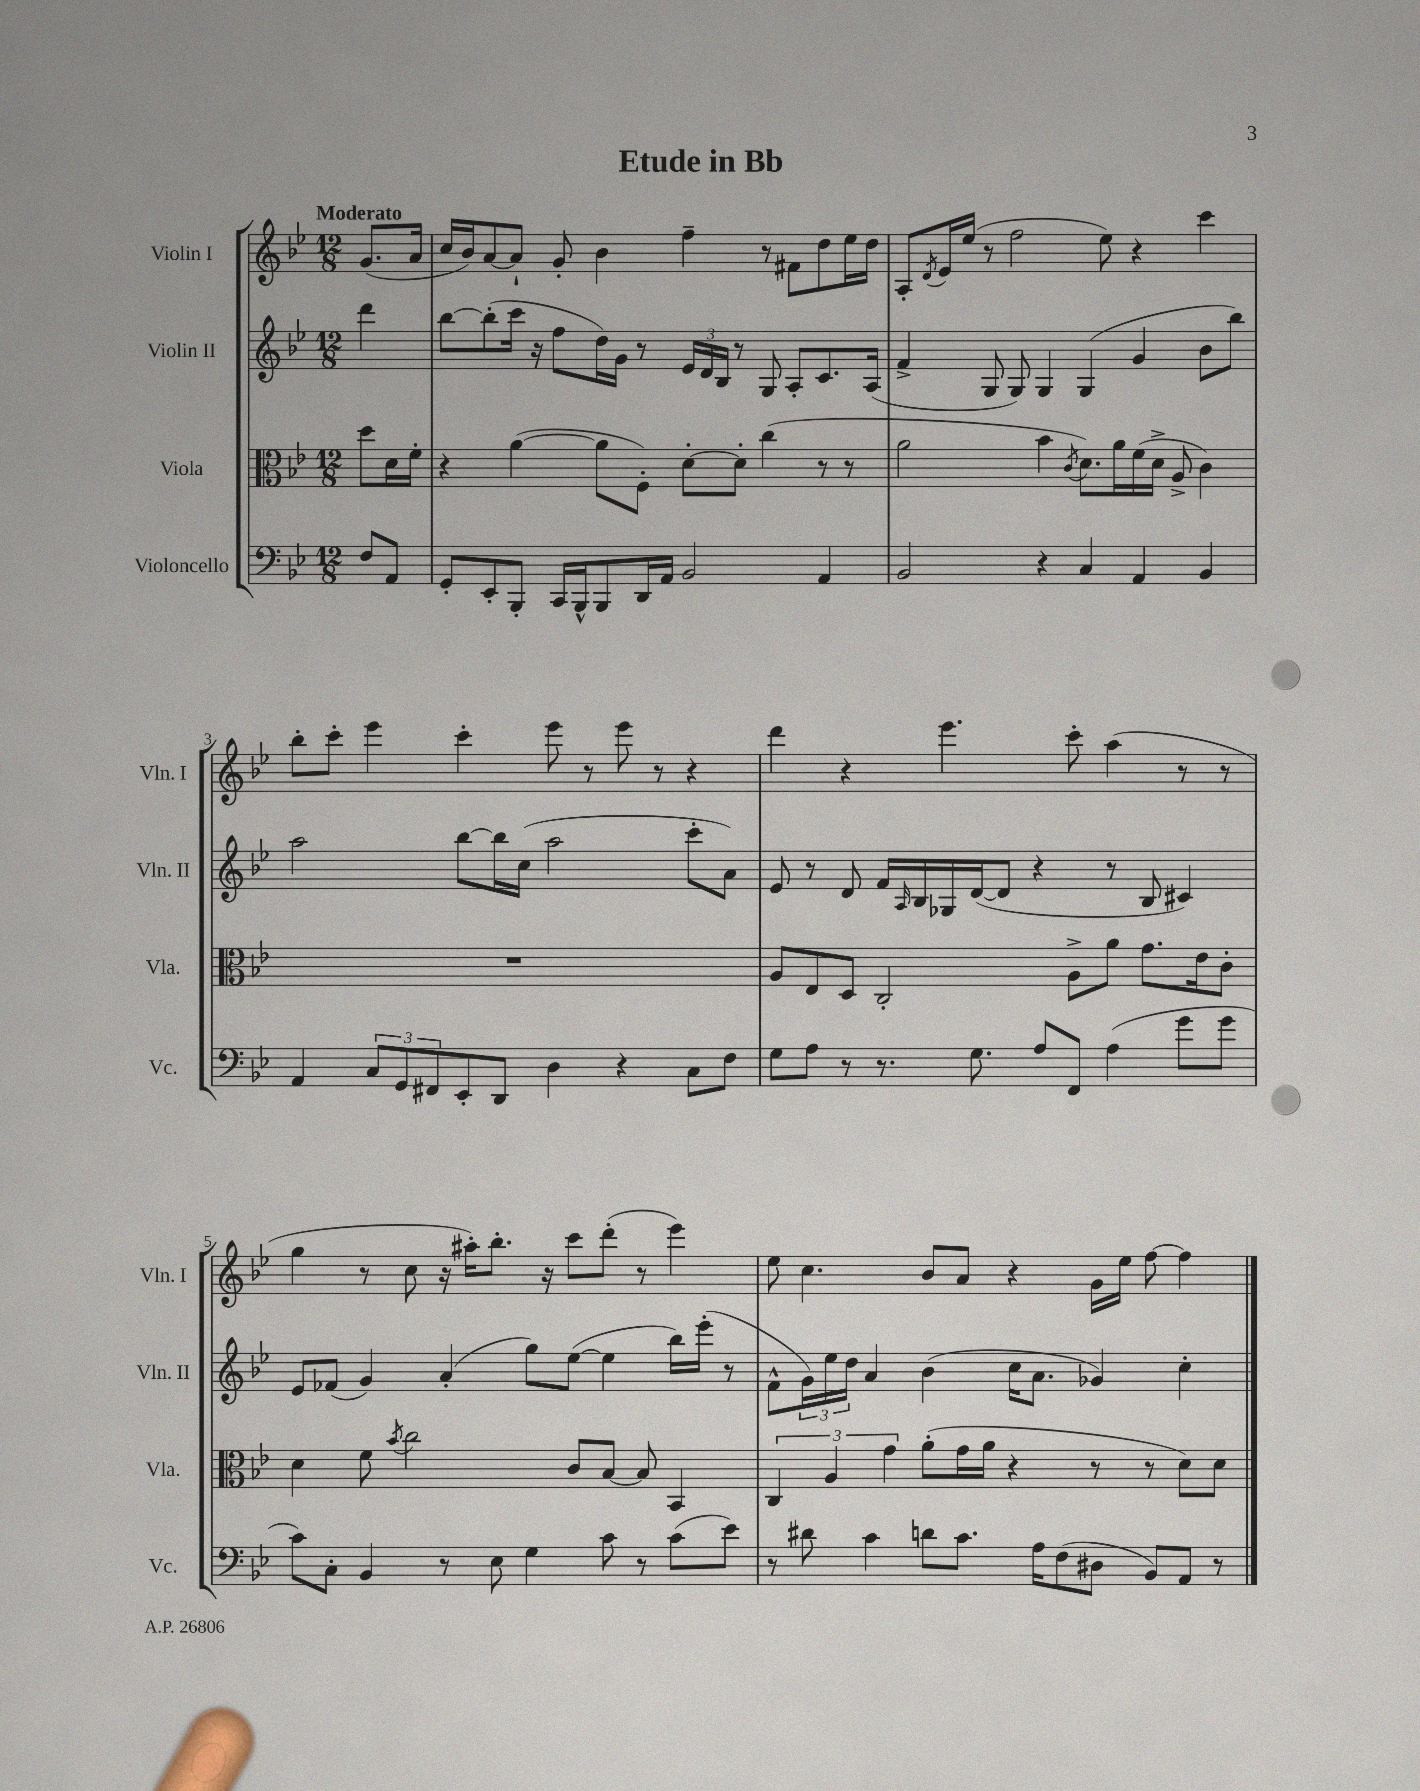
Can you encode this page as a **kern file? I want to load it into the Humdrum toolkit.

**kern	**kern	**kern	**kern
*part4	*part3	*part2	*part1
*staff4	*staff3	*staff2	*staff1
*I"Violoncello	*I"Viola	*I"Violin II	*I"Violin I
*I'Vc.	*I'Vla.	*I'Vln. II	*I'Vln. I
*clefF4	*clefC3	*clefG2	*clefG2
*k[b-e-]	*k[b-e-]	*k[b-e-]	*k[b-e-]
*M12/8	*M12/8	*M12/8	*M12/8
=	=	=	=
!	!	!	!LO:TX:a:B:t=Moderato
8F/L	8dd\L	4ddd\	(8.g/L
8AA/J	16d\L	.	.
.	16f'\JJ	.	16a/Jk
=1	=1	=1	=1
8GG'/L	4r	[8bb-\L	16cc/LL
.	.	.	16b-/J)
8EE-'/	.	(8bb-'\]	[8a/
8BBB-'/J	([4a\	16ccc\Jk	8a`/J]
.	.	16r	.
16CC/LL	.	8ff\L	8g'/
16BBB-^^/J	.	.	.
8BBB-/	8a\L]	16dd\L)	4b-\
.	.	16g\JJ	.
16DD/L	8F'\J)	8r	.
16AA/JJ	.	.	.
2BB-/	[8d'\L	24e-/LL	4ff~\
.	.	24d/	.
.	.	24B-/JJ	.
.	8d'\J]	8r	.
.	(4cc\	8G/	8r
.	.	8A'/L	8f#X\L
4AA/	8r	8.c/	8dd\
.	8r	.	16ee-\L
.	.	(16A/Jk	16dd\JJ
=2	=2	=2	=2
2BB-/	2a\	4f^/	8A'/L
.	.	.	8qd/
.	.	.	16e-/L
.	.	.	(16ee-/JJ
.	.	8G/	8r
.	.	8G/)	2ff\
4r	4b-\	4G/	.
.	8qc/	.	.
4C/	8.d\L)	(4G/	.
.	.	.	8ee-\)
.	16a\L	.	.
4AA/	(16f\	4g/	4r
.	16d^\JJ	.	.
.	8A^/	.	.
4BB-/	4c\)	8b-\L	4ccc\
.	.	8bb-\J)	.
!!LO:LB:g=z
=3	=3	=3	=3
4AA/	1.r	2aa\	8bb-'\L
.	.	.	8ccc'\J
12C/L	.	.	4eee-\
12GG/	.	.	.
12FF#X/	.	.	.
8EE-'/	.	[8bb-\L	4ccc'\
8DD/J	.	16bb-\L]	.
.	.	(16cc\JJ	.
4D\	.	2aa\	8eee-\
.	.	.	8r
4r	.	.	8eee-\
.	.	.	8r
8C\L	.	8ccc'\L	4r
8F\J	.	8a\J)	.
=4	=4	=4	=4
8G\L	8A/L	8e-/	4ddd\
8A\J	8E-/	8r	.
8r	8D/J	8d/	4r
8.r	2C'/	16f/LL	.
.	.	16qqA/	.
.	.	16B-/	.
.	.	16G-X/	4.eee-\
8.G\	.	([16d/J	.
.	.	8d/J]	.
8A/L	.	4r	.
8FF/J	8A^\L	.	8ccc'\
(4A\	8a\J	8r	(4aa\
.	8.g\L	8B-/	.
8g\L	.	4c#X/)	8r
.	16e-\k	.	.
8g\J	8c'\J	.	8r
!!LO:LB:g=z
=5	=5	=5	=5
8c\L)	4d\	8e-/L	4gg\
8C'\J	.	(8f-X/J	.
4BB-/	8f\	4g/)	8r
.	8qb-/	.	.
.	2cc\	.	8cc\
8r	.	(4a'/	16r
.	.	.	16aa#X'\KL)
8E-\	.	.	8.bb-'\J
4G\	.	8gg\L)	.
.	.	.	16r
.	8c/L	([8ee-\J	8ccc\L
8c\	[8B-/J	4ee-\]	(8ddd'\J
8r	8B-/]	.	8r
(8c\L	4BB-/	16bb-\LL)	4eee-\)
.	.	(16eee-'\JJ	.
8e-\J)	.	8r	.
=6	=6	=6	=6
8r	6C/	8f^^\L	8ee-\
8d#X\	.	24g\L)	4.cc\
.	6A/	24ee-\	.
.	.	24dd\JJ	.
4c\	.	4a/	.
.	6g\	.	.
8dn\L	(8a'\L	(4b-\	8b-/L
8.c\J	16g\L	.	8a/J
.	16a\JJ	.	.
.	4r	16cc\KL	4r
16A\KL	.	8.a\J	.
(8F\	.	.	.
8D#X\J	8r	4g-X/)	16g\LL
.	.	.	16ee-\JJ
8BB-/L)	8r	.	[8ff\
8AA/J	8d\L)	4cc'\	4ff\]
8r	8d\J	.	.
==	==	==	==
*-	*-	*-	*-
